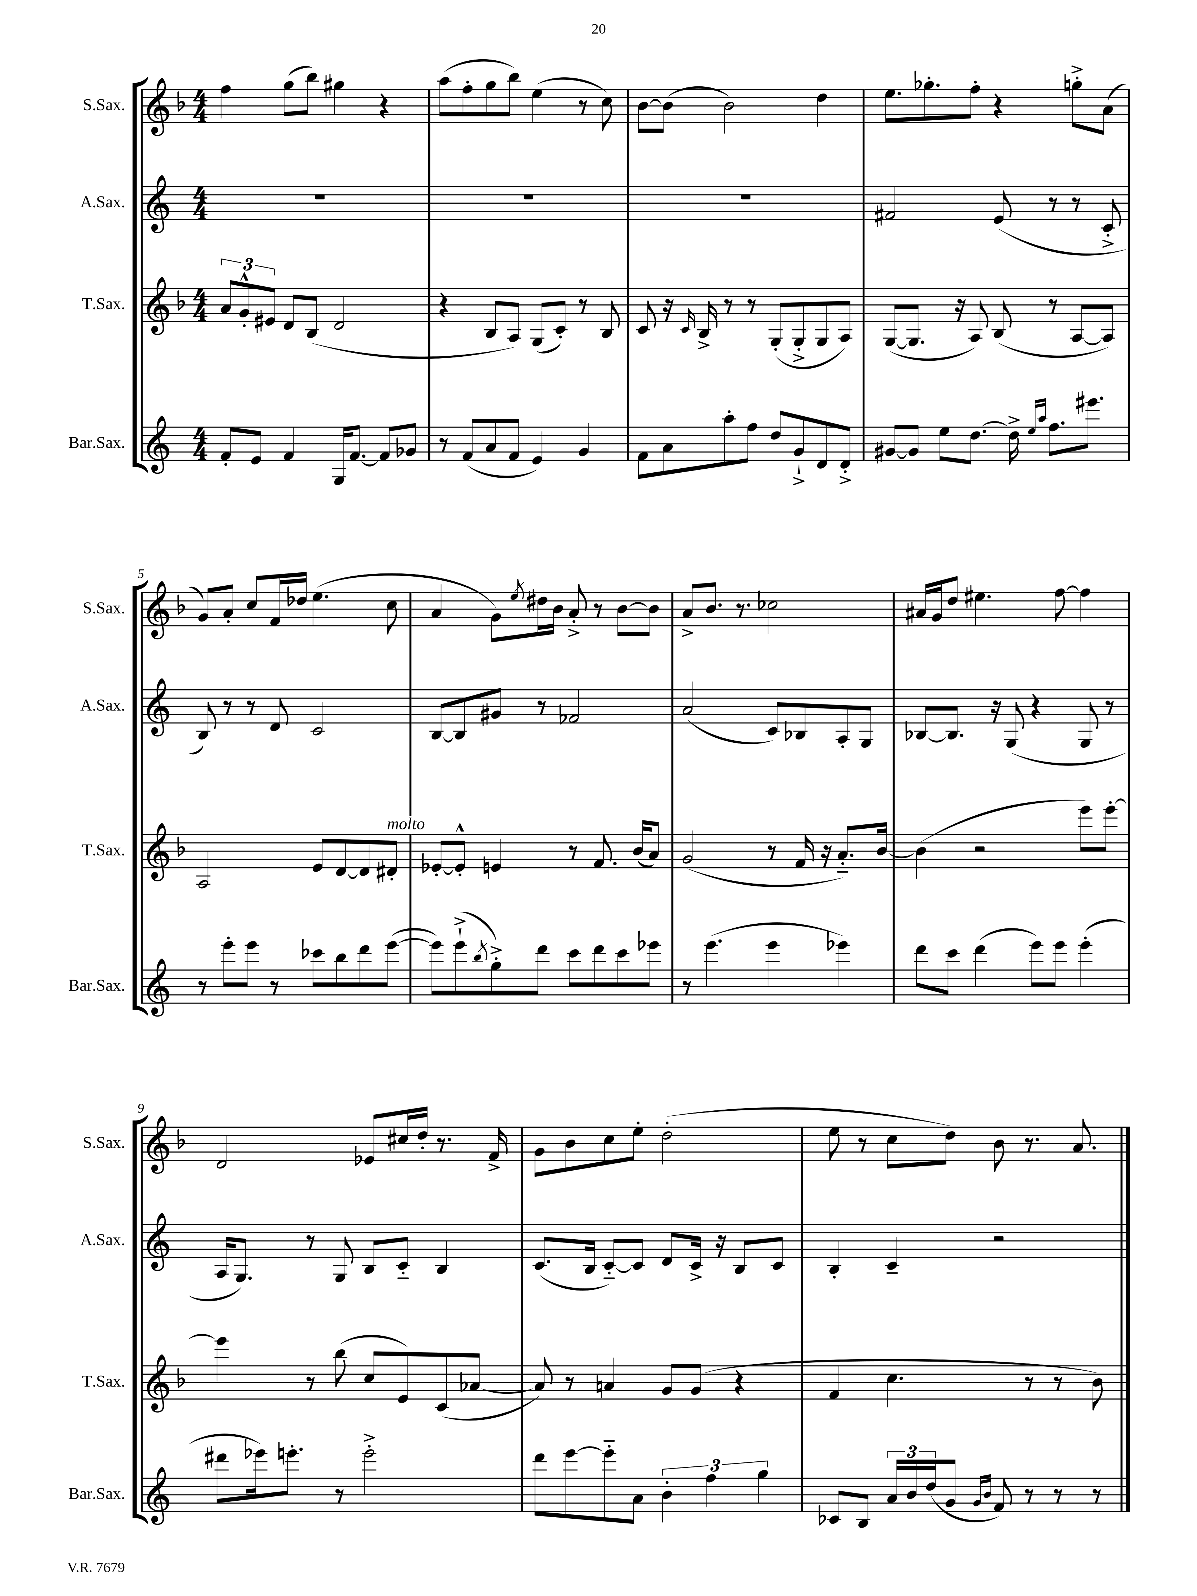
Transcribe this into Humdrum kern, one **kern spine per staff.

**kern	**kern	**kern	**kern
*staff4	*staff3	*staff2	*staff1
*clefG2	*clefG2	*clefG2	*clefG2
*k[]	*k[b-]	*k[]	*k[b-]
*M4/4	*M4/4	*M4/4	*M4/4
8f'	12a	1r	4ff
.	12g'^^	.	.
8e	.	.	.
.	12e#	.	.
4f	8d	.	(8gg
.	(8B-	.	8bb-)
16G	2d	.	4gg#
[8.f	.	.	.
8f]	.	.	4r
8g-	.	.	.
=	=	=	=
8r	4r	1r	(8aa
(8f	.	.	8ff'
8a	8B-	.	8gg
8f	8A)	.	8bb-)
4e)	(8G	.	(4ee
.	8c')	.	.
4g	8r	.	8r
.	8B-	.	8cc)
=	=	=	=
8f	8c	1r	[8b-
8a	16r	.	(8b-]
.	16qqc	.	.
.	16B-^	.	.
8aa'	8r	.	2b-)
8ff	8r	.	.
8dd	(8G'	.	.
8g`^	8G'^	.	.
8d	8G	.	4dd
8d'^	8A)	.	.
=	=	=	=
[8g#	([8G	2f#	8.ee
8g#]	8.G]	.	.
.	.	.	8.gg-'
8ee	.	.	.
.	16r	.	.
[8.dd	8A)	.	8ff'
.	(8B-	(8e	4r
16dd^]	.	.	.
16qqee	.	.	.
16qqaa	.	.	.
8.ff	8r	8r	.
.	[8A	8r	8gg'^
8.eee#	.	.	.
.	8A])	8c'^	(8a
=	=	=	=
8r	2A	8B)	8g)
8eee'	.	8r	8a'
8eee	.	8r	8cc
8r	.	8d	16f
.	.	.	16dd-
8ccc-	8e	2c	(4.ee
8bb	[8d	.	.
8ddd	8d]	.	.
([8eee	8d#'	.	8cc
=	=	=	=
8eee])	[8e-'	[8B	4a
(8eee`^	8e-'^^]	8B]	.
8qbb	.	.	.
8gg'^)	4e	8g#	8g)
.	.	.	8qee
8ddd	.	8r	16dd#
.	.	.	16b-
8ccc	8r	2f-	8a'^
8ddd	8.f	.	8r
8ccc	.	.	[8b-
.	(16b-	.	.
8eee-	8a)	.	8b-]
=	=	=	=
8r	(2g	(2a	8a^
(4.eee	.	.	8.b-
.	.	.	8.r
4eee	8r	8c)	2cc-
.	16f	8B-	.
.	16r	.	.
4eee-)	8.a'~)	8A'	.
.	.	8G	.
.	[16b-	.	.
=	=	=	=
8ddd	(4b-]	[8B-	16a#
.	.	.	16g
8ccc	.	8.B-]	8dd
(4ddd	2r	.	4.ee#
.	.	16r	.
.	.	(8G	.
8eee)	.	4r	.
8eee	.	.	[8ff
(4eee'	8eee)	8G	4ff]
.	[8eee'	8r	.
=	=	=	=
8ddd#	4eee]	16A	2d
.	.	8.G)	.
16eee-)	.	.	.
8.eee'	.	.	.
.	8r	8r	.
8r	(8bb-	8G	.
2eee'^	8cc	8B	8e-
.	8e)	8c'~	16cc#
.	.	.	16dd'
.	(8c	4B	8.r
.	[8a-	.	.
.	.	.	16f^
=	=	=	=
8ddd	8a-])	(8.c	8g
[8eee	8r	.	8b-
.	.	16B	.
8eee'~]	4a	[8c'~)	8cc
8a	.	8c]	8ee'
6b'	8g	8d	(2dd'
.	(8g	16c^	.
6ff	.	.	.
.	.	16r	.
.	4r	8B	.
6gg	.	.	.
.	.	8c	.
=	=	=	=
8c-	4f	4B'	8ee
8B	.	.	8r
24a	4.cc	4c~	8cc
24b	.	.	.
(24dd	.	.	.
8g	.	.	8dd)
16qqg	.	.	.
16qqb	.	.	.
8f)	.	2r	8b-
8r	8r	.	8.r
8r	8r	.	.
.	.	.	8.a
8r	8b-)	.	.
==	==	==	==
*-	*-	*-	*-
